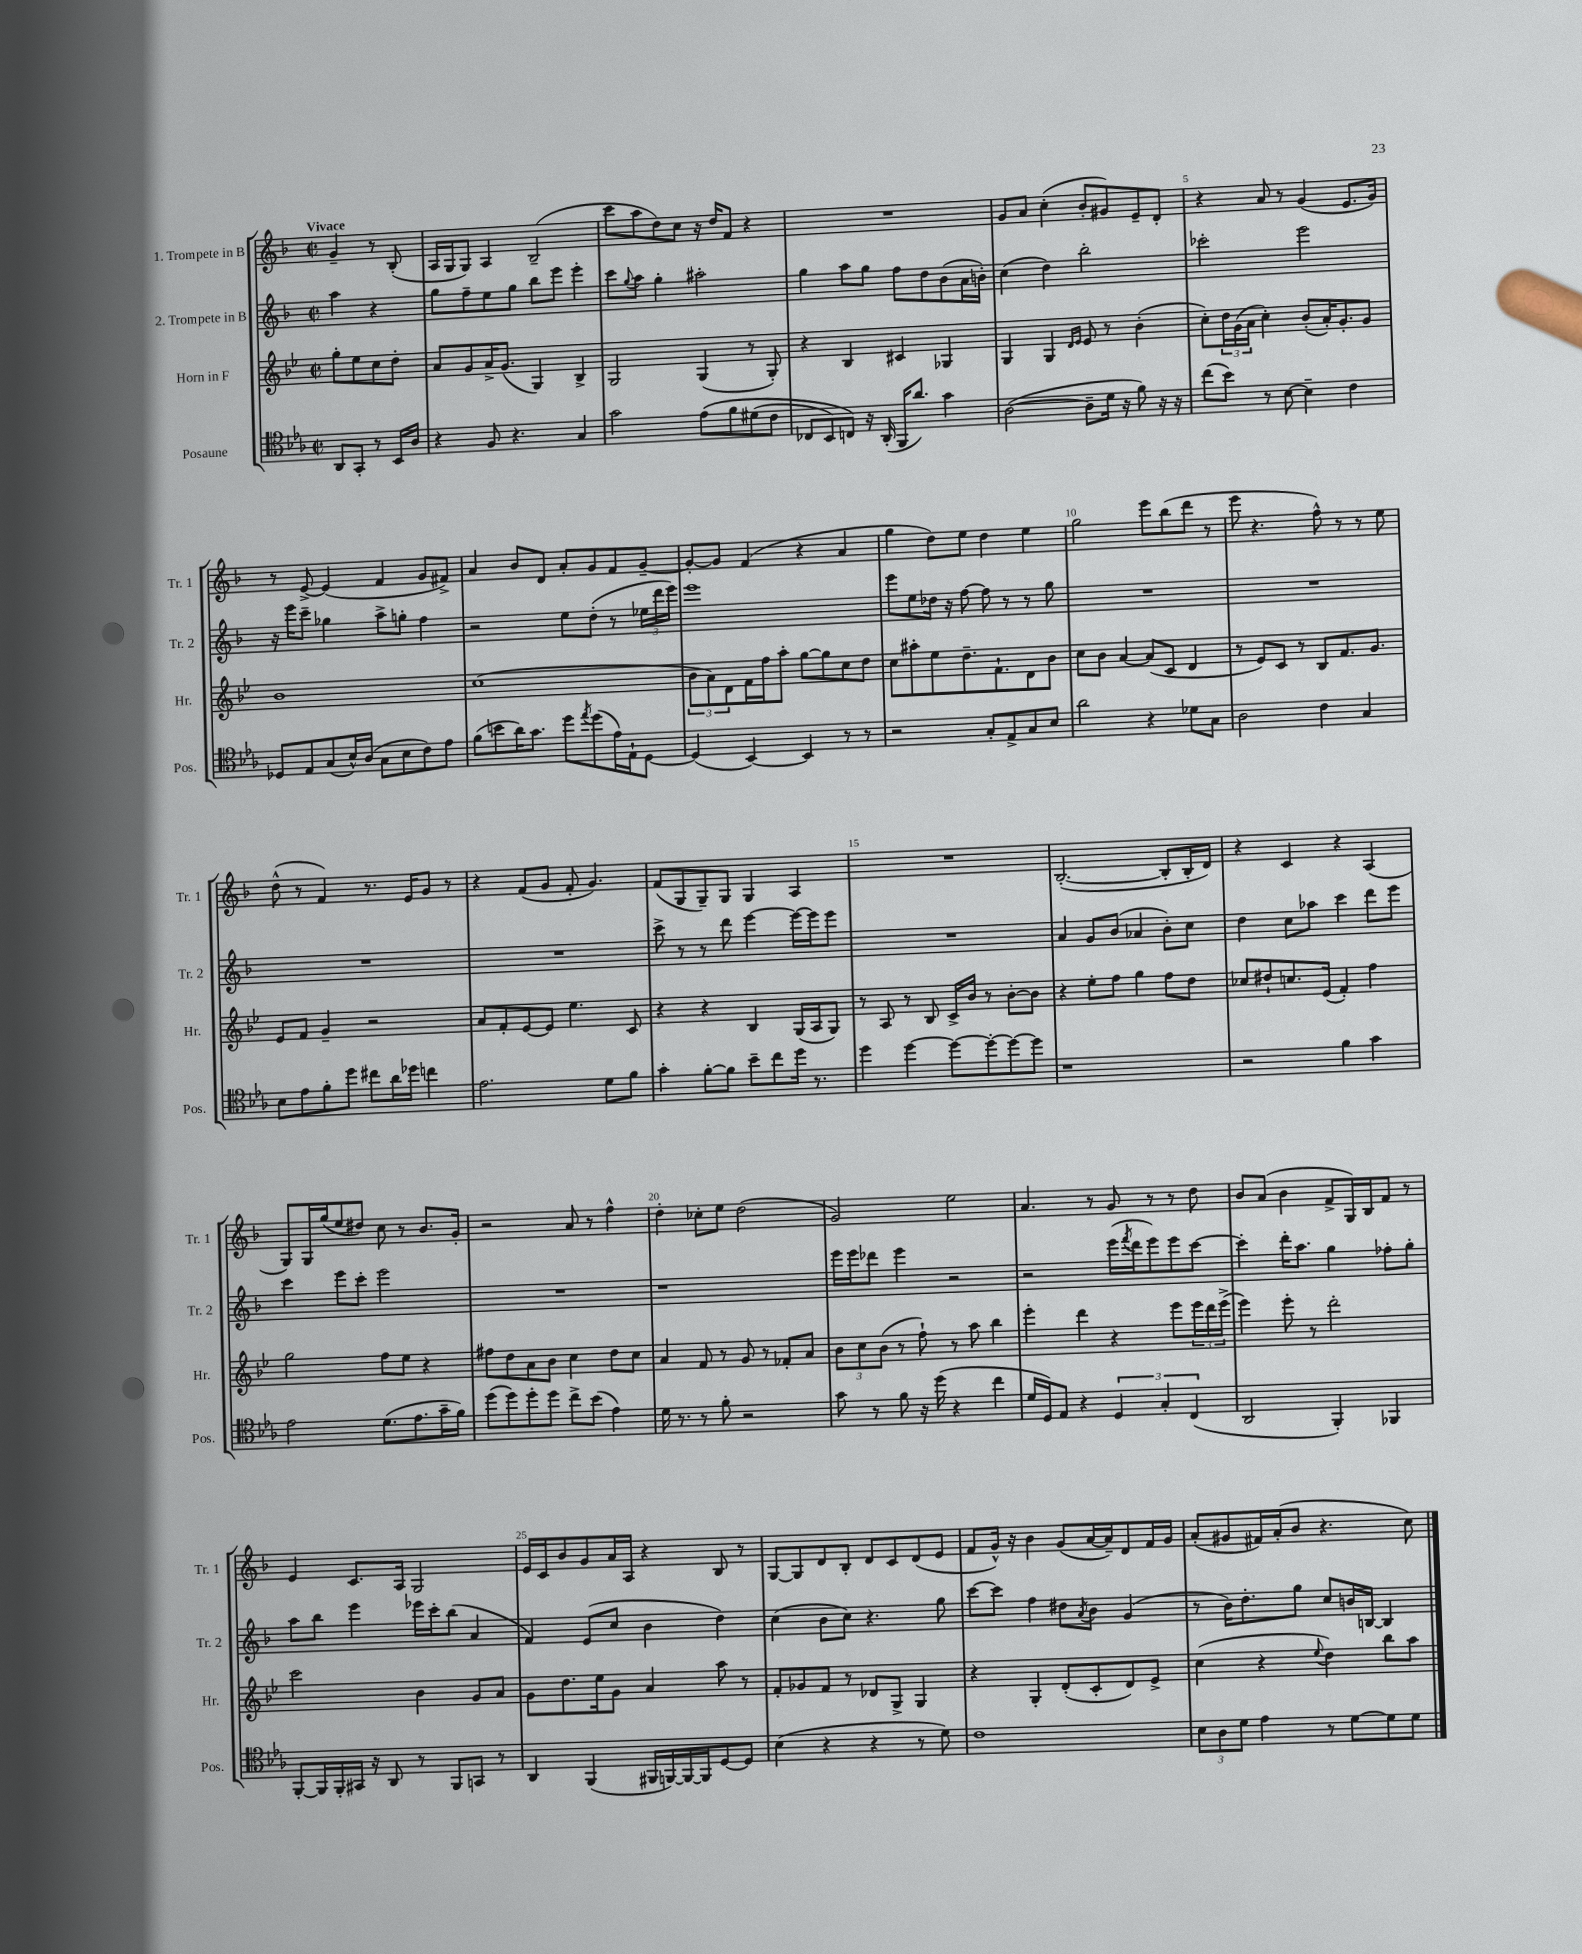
<<
\new StaffGroup <<
\new Staff = "s0" \with { instrumentName = "1. Trompete in B" shortInstrumentName = "Tr. 1" } {
    \clef treble \key f \major \defaultTimeSignature \time 2/2 \partial 2 \tempo "Vivace"
    g'4-- r8 bes8-.( |
    a16 g16 g8) a4 bes2--( |
    c'''8 a''8 d''8) c''8 r16 d''16 f'8 r4 |
    R1 |
    g'8 a'8 c''4-.( bes'8-. gis'8) e'8-- d'8-. |
    r4 a'8 r8 g'4( e'8. g'16) |
    r8 e'8~-> e'4( f'4 g'8 fis'8->) |
    a'4 bes'8 d'8 a'8-. g'8 f'8 g'8~-- |
    g'8~-. g'8 f'4( r4 a'4 |
    g''4 d''8) e''8 d''4 e''4 |
    g''2 e'''8 bes''8( d'''8 r8 |
    e'''8 r4. f''8-^) r8 r8 e''8 |
    d''8-^( r8 f'4) r8. e'16 g'8 r8 |
    r4 f'8( g'8 f'8-. g'4.) |
    f'8( g8 g8--) g8 g4 a4 |
    R1 |
    bes2.~-.( bes8-. bes16-. d'16) |
    r4 c'4 r4 a4( |
    g8) g16 g''16( e''8 dis''8) c''8 r8 bes'8. g'16-. |
    r2 a'8 r8 f''4-^ |
    d''4-. ces''8-. e''8 d''2( |
    g'2) e''2 |
    a'4. r8 g'8 r8 r8 d''8 |
    bes'8 a'8( bes'4 f'8-> g16) bes16 f'8 r8 |
    e'4 c'8. a16 g2 |
    e'16 c'16 bes'8 g'8 a'16 a16 r4 bes8 r8 |
    g8~ g8 d'8 bes8-. d'8 c'8 d'8( e'8 |
    f'8 g'16-^) r16 bes'4 g'8( a'16~ a'16--) d'8 f'16 g'16 |
    a'8-.( gis'8 fis'16) a'16-.( bes'8 r4. c''8) \bar "|." |
}
\new Staff = "s1" \with { instrumentName = "2. Trompete in B" shortInstrumentName = "Tr. 2" } {
    \clef treble \key f \major \defaultTimeSignature \time 2/2 \partial 2
    a''4 r4 |
    g''8 f''8-- e''8 g''8 bes''8 e'''8 e'''4-. |
    c'''8 \appoggiatura { g''8 } a''8 g''4-. ais''2-. |
    g''4 a''8 g''8 f''8 d''8 bes'8( a'16 b'16-.) |
    c''4( d''4) bes''2-. |
    ces'''2-. e'''2 |
    r16 e'''16 c'''8-- ges''4 a''8-> g''8-. f''4 |
    r2 e''8 d''8-.( r8 \tuplet 3/2 { ees''16 d'''16 e'''16) } |
    e'''1 |
    e'''8 e''8 des''16 r16 f''8~ f''8 r8 r8 g''8 |
    R1 |
    R1 |
    R1 |
    R1 |
    c'''8-> r8 r8 d'''8 e'''4~ e'''16~ e'''16 e'''8 |
    R1 |
    a'4 g'8 bes'8( aes'4 bes'8-.) c''8 |
    d''4 c''8 aes''8 c'''4 d'''8 e'''8 |
    c'''4 e'''8 c'''8-. e'''2 |
    R1 |
    r1 |
    e'''16 e'''16 des'''8 e'''4 r2 |
    r2 e'''16( \acciaccatura { f'''8 } d'''16 e'''8) e'''8 c'''8~ |
    c'''4-. d'''16-. a''8. g''4 fes''8-. g''8-. |
    a''8 bes''8 e'''4 ees'''16 c'''16-. bes''8( a'4 |
    f'4) e'8( c''8 bes'4 d''4) |
    c''4( bes'8 c''8) r4. g''8 |
    c'''8~ c'''8 f''4 dis''8 \acciaccatura { a'8 } bes'8 g'4( |
    r8 bes'16) d''8.-. g''8 c''8 b'16 b16~ b4 \bar "|." |
}
\new Staff = "s2" \with { instrumentName = "Horn in F" shortInstrumentName = "Hr." } {
    \clef treble \key bes \major \defaultTimeSignature \time 2/2 \partial 2
    g''8-. ees''8 c''8 d''8-. |
    a'8 g'8 a'16-> g'8.( g4) bes4-> |
    g2 g4( r8 g8-.) |
    r4 bes4 cis'4 ges4 |
    g4 g4 \grace { d'16 ees'16 } ees'8 r8 bes'4-.( |
    c''8-.) \tuplet 3/2 { d''16 g'16( a'16 } c''4-.) bes'8-.( a'16-.) g'8.-. g'8 |
    bes'1 |
    c''1( |
    \tuplet 3/2 { bes'8 a'8) d'8 } f'16 f''16 a''8-. g''8~ g''8 c''8 d''8 |
    c''8 ais''8-. ees''8 d''8.-- f'8.-! d'8 bes'8 |
    c''8 bes'8 a'4~ a'8( c'8 d'4 |
    r8 ees'8) c'8 r8 bes8 f'8. g'8. |
    ees'8 f'8 g'4-- r2 |
    a'8 f'8-. ees'8~ ees'8 ees''4. c'8 |
    r4 r4 bes4 g16( a16 g8) |
    r8 a8 r8 bes8 c'16-> bes'16 r8 bes'8~-. bes'8 |
    r4 ees''8-. f''8 g''4 f''8 d''8 |
    ces''8 dis''8-! c''8. ees'16( f'4-.) f''4 |
    g''2 f''8 ees''8 r4 |
    fis''8 d''8 a'8 bes'8 c''4 d''8 c''8 |
    a'4 f'8 r8 g'8 r8 fes'8-. a'8 |
    \tuplet 3/2 { bes'8 c''8 bes'8( } r8 f''8-!) r8 a''8 bes''4 |
    ees'''4-. d'''4 r4 ees'''8 \tuplet 3/2 { ees'''16 d'''16 ees'''16->( } |
    ees'''4) ees'''8-. r8 d'''2-. |
    c'''2 bes'4 g'8 a'8 |
    g'8 d''8. ees''16 g'8 a'4 a''8 r8 |
    f'8-. ges'8 f'8 r8 des'8 g8-> g4 |
    r4 g4-. d'8-.( c'8-. d'8) ees'8-> |
    c''4( r4 \appoggiatura { ees''8 } d''4) bes''8 a''8 \bar "|." |
}
\new Staff = "s3" \with { instrumentName = "Posaune" shortInstrumentName = "Pos." } {
    \clef tenor \key ees \major \defaultTimeSignature \time 2/2 \partial 2
    aes,8 g,8-. r8 bes,16 aes16 |
    r4 f8 r4. g4 |
    g'2 ees'8\( f'8 dis'8( c'8 |
    ces8 bes,8) c8\) r16 aes,16-.( f,16 aes'8.) g'4 |
    aes2~( aes8-- d'16 r16 f'8) r16 r16 |
    c''8( bes'8) r8 bes8~ bes4-- c'4 |
    des8 ees8 g8( bes16-^) aes16( g8 bes8 c'8) ees'8 |
    f'8( b'8 aes'16) g'8. d''8 \acciaccatura { ees''8 } d''8( ees'16) ees16-! d8~ |
    d4( bes,4~) bes,4 r8 r8 |
    r2 g8-. ees8-> g8 bes8 |
    aes'2 r4 des'8 g8 |
    aes2 c'4 g4 |
    bes8 ees'8 f'8-. d''8 cis''8 aes'16 des''16 c''4 |
    ees'2. d'8 f'8 |
    g'4-. f'8~-. f'8 bes'8-- c''8 d''16 r8. |
    d''4 d''4~ d''8~ d''8~-. d''8~ d''8 |
    r1 |
    r2 f'4 g'4 |
    ees'2 d'8.( ees'8. g'16-- f'16) |
    d''8( d''8) d''8-. d''8 c''8-> bes'8( ees'4) |
    d'16 r8. r8 f'8-. r2 |
    g'8 r8 f'8 r16 d''16( r4 c''4 |
    d'16 d16) ees8 r4 \tuplet 3/2 { d4 g4-. c4( } |
    aes,2 f,4-.) fes,4 |
    f,8~-. f,16 f,16-. gis,16 r16 aes,8 r8 f,8 g,8 r8 |
    aes,4 f,4( fis,16 f,16~) f,16~ f,16 d8~ d8 |
    bes4( r4 r4 r8 d'8) |
    c'1 |
    \tuplet 3/2 { bes8 aes8 d'8 } ees'4 r8 d'8~ d'8 d'8 \bar "|." |
}
>>
>>
\layout { \context { \Score \override BarNumber.break-visibility = ##(#f #t #t) barNumberVisibility = #(every-nth-bar-number-visible 5) } }
